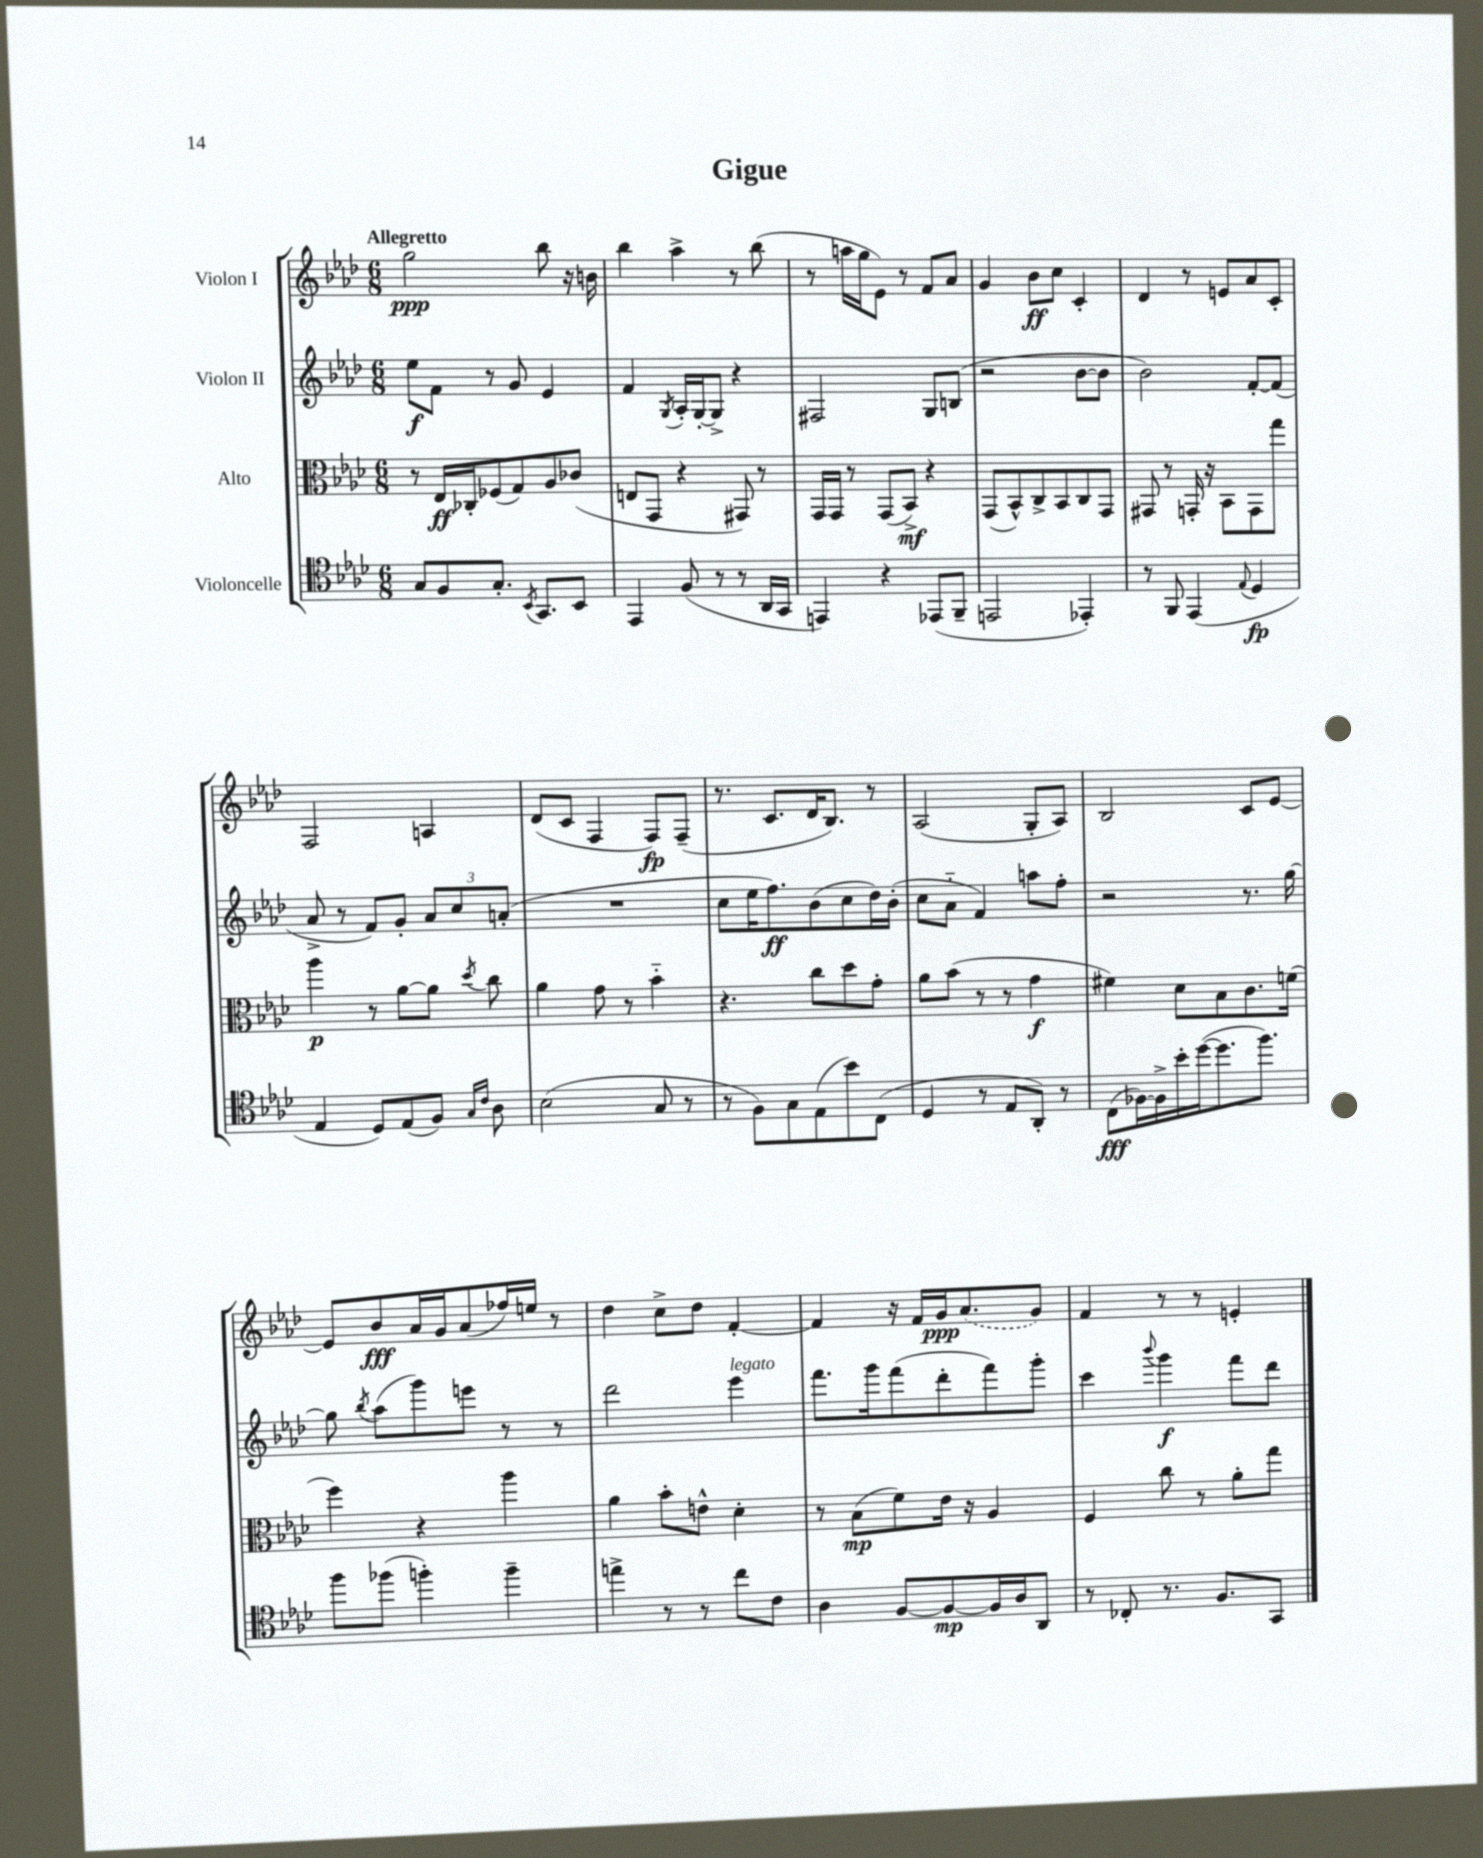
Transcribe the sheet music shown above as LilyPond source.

\header { title = "Gigue" }
<<
\new StaffGroup <<
\new Staff = "s0" \with { instrumentName = "Violon I" } {
    \clef treble \key aes \major \numericTimeSignature \time 6/8 \tempo "Allegretto"
    \autoBeamOff g''2\ppp bes''8 r16 b'16 |
    bes''4 aes''4-> r8 bes''8( |
    r8 a''16[ g''16 ees'8]) r8 f'8[ aes'8] |
    g'4 bes'8[\ff c''8] c'4-. |
    des'4 r8 e'8[ aes'8 c'8]-. |
    f2 a4 |
    des'8[( c'8] f4 f8[\fp) f8]--( |
    r8. c'8.[ des'16 bes8.]) r8 |
    aes2( g8[-. aes8]) |
    bes2 c'8[ ees'8]~ |
    ees'8[ bes'8\fff aes'16 g'16 aes'8( fes''16) e''16] r8 |
    des''4 c''8[-> des''8] f'4~-. |
    f'4 r16 f'16[ g'16\ppp \once \slurDashed aes'8.( g'8]) |
    f'4 r8 r8 e'4-. \bar "|." |
}
\new Staff = "s1" \with { instrumentName = "Violon II" } {
    \clef treble \key aes \major \numericTimeSignature \time 6/8
    \autoBeamOff ees''8[\f f'8] r8 g'8 ees'4 |
    f'4 \acciaccatura { g8 } aes16[-. g16~-. g8]-> r4 |
    fis2 g8[ b8]( |
    r2 bes'8[~ bes'8] |
    bes'2) f'8[~-. f'8]( |
    aes'8-> r8 f'8[) g'8]-. \tuplet 3/2 { aes'8[ c''8 a'8]-.( } |
    R2. |
    c''8[ ees''16 f''8.\ff) bes'8( c''8 des''16) bes'16]-.( |
    c''8[ aes'8]-_ f'4) a''8[ f''8]-. |
    r2 r8. g''16~ |
    g''8 \acciaccatura { bes''8 } aes''8[( g'''8) e'''8] r8 r8 |
    des'''2 ees'''4^\markup { \italic "legato" } |
    f'''8.[ g'''16 f'''8( des'''8-. f'''8) g'''8]-. |
    c'''4 \appoggiatura { bes'''8 } g'''4\f f'''8[ des'''8] \bar "|." |
}
\new Staff = "s2" \with { instrumentName = "Alto" } {
    \clef alto \key aes \major \numericTimeSignature \time 6/8
    \autoBeamOff r8 ees16[\ff ces16-. fes8( g8) aes8 ces'8]( |
    e8[ g,8] r4 gis,8) r8 |
    g,16[ g,16] r8 g,8[( bes,8]->\mf) r4 |
    g,8[( bes,8-^) c8-> bes,8 c8 g,8] |
    gis,8 r8 g,16-. r16 bes,8[ g,8 g''8] |
    aes''4\p r8 aes'8[~ aes'8] \acciaccatura { des''8 } c''8 |
    aes'4 g'8 r8 bes'4-_ |
    r4. c''8[ des''8 g'8]-. |
    aes'8[ bes'8]( r8 r8 g'4\f |
    fis'4) des'8[ bes8 c'8. f'16]( |
    f''4) r4 aes''4 |
    aes'4 bes'8[-. e'8]-^ des'4-. |
    r8 bes8[\mp( f'8) ees'16] r16 aes4 |
    f4 c''8 r8 aes'8[-. g''8] \bar "|." |
}
\new Staff = "s3" \with { instrumentName = "Violoncelle" } {
    \clef tenor \key aes \major \numericTimeSignature \time 6/8
    \autoBeamOff g8[ f8 g8.]-. \acciaccatura { bes,8 } g,8.[ bes,8] |
    ees,4 f8( r8 r8 aes,16[ g,16] |
    e,4) r4 ees,8[( f,8]-- |
    e,2 ees,4-.) |
    r8 f,8 ees,4( \appoggiatura { ees8 } des4\fp |
    ees4 des8[) ees8( f8]) \grace { g16[ c'16] } aes8 |
    bes2( g8 r8 |
    r8 f8[) g8 ees8( bes'8) c8]( |
    des4 r8 ees8[ aes,8]-.) r8 |
    c8[\fff( fes16~) fes16-> bes'16-. des''16~( des''8. f''8.]) |
    f''8[ fes''8]( f''4-.) f''4-- |
    e''4-> r8 r8 c''8[ c'8] |
    aes4 f8[~ f8~\mp f16 aes16 aes,8] |
    r8 ces8-. r8. f8.[ g,8] \bar "|." |
}
>>
>>
\layout { \context { \Score \remove "Bar_number_engraver" } }
